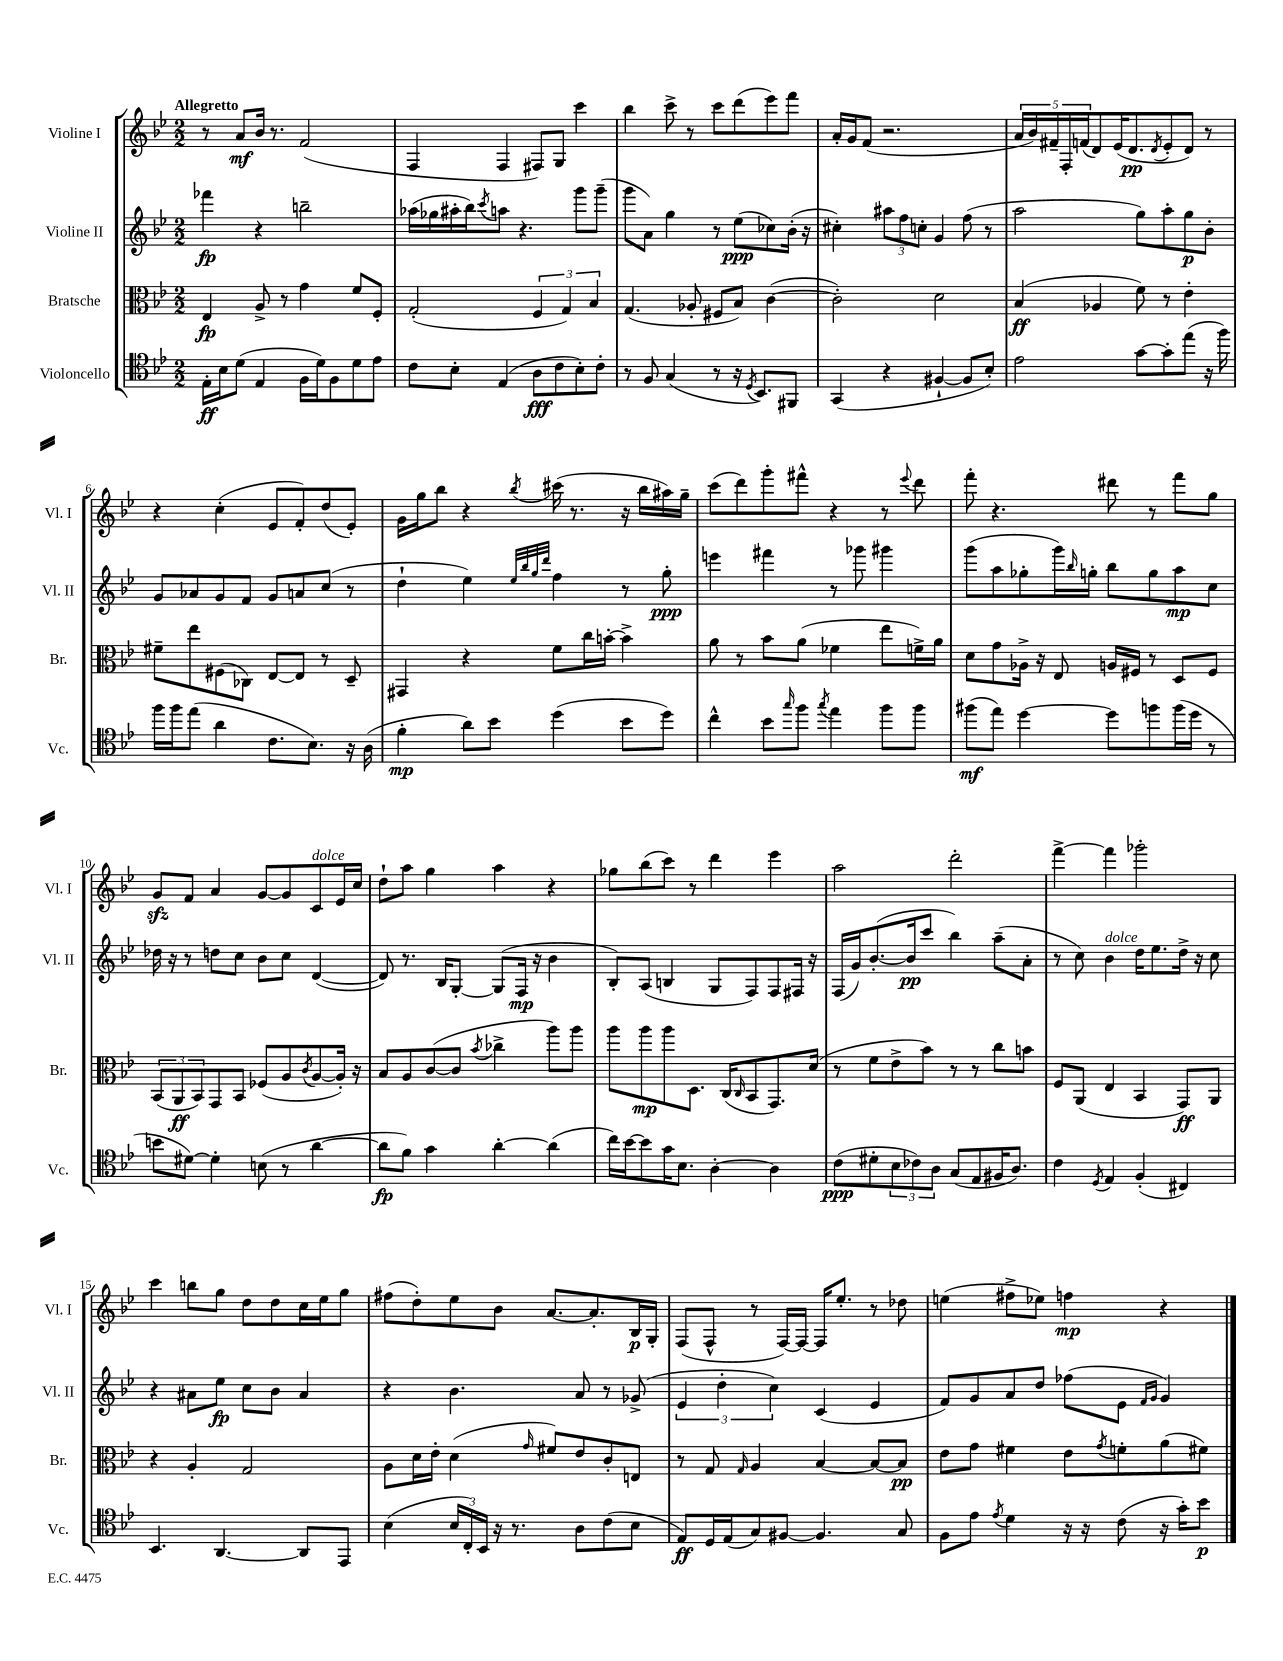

**kern	**dynam	**kern	**dynam	**kern	**dynam	**kern	**dynam
*part4	*part4	*part3	*part3	*part2	*part2	*part1	*part1
*staff4	*staff4	*staff3	*staff3	*staff2	*staff2	*staff1	*staff1
*I"Violoncello	*	*I"Bratsche	*	*I"Violine II	*	*I"Violine I	*
*I'Vc.	*	*I'Br.	*	*I'Vl. II	*	*I'Vl. I	*
*clefC4	*	*clefC3	*	*clefG2	*	*clefG2	*
*k[b-e-]	*	*k[b-e-]	*	*k[b-e-]	*	*k[b-e-]	*
*M2/2	*	*M2/2	*	*M2/2	*	*M2/2	*
=1	=1	=1	=1	=1	=1	=1	=1
!	!	!	!	!	!	!LO:TX:a:B:t=Allegretto	!
16E-'\LL	ff	4E-/	fp	4fff-X\	fp	8r	.
16B-\J	.	.	.	.	.	.	.
(8d\J	.	.	.	.	.	8a/L	mf
4E-/	.	8A^/	.	4r	.	16b-/Jk	.
.	.	.	.	.	.	8.r	.
.	.	8r	.	.	.	.	.
16F\LL	.	4g\	.	2bbn~\	.	(2f/	.
16d\J)	.	.	.	.	.	.	.
8F\	.	.	.	.	.	.	.
8d\	.	8f/L	.	.	.	.	.
8e-\J	.	8F'/J	.	.	.	.	.
=2	=2	=2	=2	=2	=2	=2	=2
8c\L	.	(2G'/	.	(16aa-X\LL	.	4F/	.
.	.	.	.	16gg-X\	.	.	.
8B-'\J	.	.	.	16aa#X'\	.	.	.
.	.	.	.	16bb-\J)	.	.	.
.	.	.	.	8qccc/	.	.	.
(4E-/	.	.	.	8aan\J	.	4F/	.
.	.	.	.	4.r	.	.	.
8A\L	fff	6F/	.	.	.	8F#X/L)	.
8c\	.	.	.	.	.	8G/J	.
.	.	6G/)	.	.	.	.	.
8B-'\)	.	.	.	8ggg\L	.	4ccc\	.
.	.	6B-/	.	.	.	.	.
8c'\J	.	.	.	(8ggg~\J	.	.	.
=3	=3	=3	=3	=3	=3	=3	=3
8r	.	(4.G/	.	8ggg\L	.	4bb-\	.
8F/	.	.	.	8a\J)	.	.	.
(4G/	.	.	.	4gg\	.	8ccc^\	.
.	.	8A-X'/	.	.	.	8r	.
8r	.	8F#X/L	.	8r	.	8ccc\L	.
16r	.	8B-/J)	.	(8ee-\L	ppp	(8ddd\	.
8qD/	.	.	.	.	.	.	.
8.BB-/L)	.	.	.	.	.	.	.
.	.	([4c\	.	8cc-X\)	.	8eee-\)	.
8FF#X/J	.	.	.	(16b-'\Jk	.	8fff\J	.
.	.	.	.	16r	.	.	.
=4	=4	=4	=4	=4	=4	=4	=4
(4GG/	.	2c'\])	.	4cc#X'\)	.	16a'/LL	.
.	.	.	.	.	.	16g/J	.
.	.	.	.	.	.	(8f/J	.
4r	.	.	.	12aa#X\L	.	2.r	.
.	.	.	.	12ff\	.	.	.
.	.	.	.	12ccn'\J	.	.	.
[4F#X`/	.	2d\	.	4g/	.	.	.
8F#/L]	.	.	.	(8ff\	.	.	.
8B-'/J)	.	.	.	8r	.	.	.
=5	=5	=5	=5	=5	=5	=5	=5
2e-\	.	(4B-/	ff	2aa\	.	20a/LL	.
.	.	.	.	.	.	20b-/)	.
.	.	.	.	.	.	20f#X~/	.
.	.	.	.	.	.	20F'/	.
.	.	.	.	.	.	(20fn/J	.
.	.	4A-X/	.	.	.	8d/)	.
.	.	.	.	.	.	(16e-/K	.
.	.	.	.	.	.	8.d/	pp
[8g\L	.	8f\)	.	8gg\L)	.	.	.
.	.	.	.	.	.	8qd/	.
8g'\]	.	8r	.	8aa'\	.	8e-'/	.
(8ee-\J	.	4e-'\	.	8gg\	p	8d/J)	.
16r	.	.	.	8b-'\J	.	8r	.
16ff\)	.	.	.	.	.	.	.
!!LO:LB:g=z
=6	=6	=6	=6	=6	=6	=6	=6
16ff\LL	.	8f#X~\L	.	8g/L	.	4r	.
16ff\J	.	.	.	.	.	.	.
(8ee-\J	.	8ee-\	.	8a-X/	.	.	.
4a\	.	(8F#X\	.	8g/	.	(4cc'\	.
.	.	8C-X\J)	.	8f/J	.	.	.
8.c\L	.	[8E-/L	.	8g/L	.	8e-/L	.
.	.	8E-/J]	.	8an/	.	8f'/)	.
8.B-\J)	.	.	.	.	.	.	.
.	.	8r	.	(8cc/J	.	(8dd/	.
16r	.	8D~/	.	8r	.	8e-'/J)	.
(16A\	.	.	.	.	.	.	.
=7	=7	=7	=7	=7	=7	=7	=7
4f'\	mp	4GG#X/	.	4dd`\	.	16g\LL	.
.	.	.	.	.	.	16gg\J	.
.	.	.	.	.	.	8bb-\J	.
8a\L)	.	4r	.	4ee-\)	.	4r	.
8b-\J	.	.	.	.	.	.	.
.	.	.	.	32qqee-/LLL	.	.	.
.	.	.	.	32qqbb-/	.	.	.
.	.	.	.	32qqgg/	.	.	.
.	.	.	.	32qqddd/JJJ	.	8qbb-/	.
(4dd\	.	8f\L	.	4ff\	.	(16ccc#X\	.
.	.	.	.	.	.	8.r	.
.	.	16cc\L	.	.	.	.	.
.	.	[16bn'\JJ	.	.	.	.	.
8b-\L	.	4b^\]	.	8r	.	16r	.
.	.	.	.	.	.	16bb-\LL	.
8dd\J)	.	.	.	8gg'\	ppp	16aa#X\)	.
.	.	.	.	.	.	16gg~\JJ	.
=8	=8	=8	=8	=8	=8	=8	=8
4cc^^\	.	8a\	.	4eeen\	.	(8ccc\L	.
.	.	8r	.	.	.	8ddd\)	.
8b-\L	.	8b-\L	.	4fff#X\	.	8ggg'\	.
16qqgg/	.	.	.	.	.	.	.
8ff\J	.	(8a\J	.	.	.	8fff#X^^\J	.
8qgg/	.	.	.	.	.	.	.
4ee-\	.	4f-X\	.	8r	.	4r	.
.	.	.	.	8ggg-X\	.	.	.
8ff\L	.	8ee-\L	.	4ggg#X\	.	8r	.
.	.	.	.	.	.	8qqeee-/	.
8ff\J	.	16fn^\L)	.	.	.	8ddd\	.
.	.	16a\JJ	.	.	.	.	.
=9	=9	=9	=9	=9	=9	=9	=9
(8ff#X\L	mf	8d\L	.	(8ggg\L	.	8fff'\	.
8ee-\J)	.	8g\	.	8aa\	.	4.r	.
[4dd\	.	16A-X^\Jk	.	8gg-X'\	.	.	.
.	.	16r	.	.	.	.	.
.	.	8E-/	.	16ggg\L)	.	.	.
.	.	.	.	16qqbb-/	.	.	.
.	.	.	.	16ggn'\JJ	.	.	.
8dd\L]	.	16An/LL	.	8bb-\L	.	8ddd#X\	.
.	.	16F#X/JJ	.	.	.	.	.
8ffn\	.	8r	.	8gg\	.	8r	.
(16ff\L	.	8D/L	.	8aa\	mp	8fff\L	.
16dd\JJ	.	.	.	.	.	.	.
8r	.	8F#/J	.	8cc\J	.	8gg\J	.
!!LO:LB:g=z
=10	=10	=10	=10	=10	=10	=10	=10
8bn\L	.	(12BB-/L	.	16dd-X\	.	8gzz/L	.
.	.	.	.	16r	.	.	.
.	.	12AA/	ff	.	.	.	.
[8d#X\J)	.	.	.	8r	.	8f/J	.
.	.	12BB-/)	.	.	.	.	.
4d#'\]	.	8GG/	.	8ddn\L	.	4a/	.
.	.	8BB-/J	.	8cc\J	.	.	.
(8Bn\	.	(8F-X/L	.	8b-\L	.	[8g/L	.
8r	.	8A/	.	8cc\J	.	8g/]	.
.	.	8qc/	.	.	.	.	.
!	!	!	!	!	!	!LO:TX:a:i:t=dolce	!
[4a\	.	[8A/	.	([4d/	.	8c/	.
.	.	16A'/Jk])	.	.	.	16e-/L	.
.	.	16r	.	.	.	16cc/JJ	.
=11	=11	=11	=11	=11	=11	=11	=11
8a\L]	fp	8B-/L	.	8d/])	.	8dd`\L	.
8f\J)	.	8A/	.	8.r	.	8aa\J	.
4g\	.	([8c/	.	.	.	4gg\	.
.	.	.	.	16B-/KL	.	.	.
.	.	8c/J]	.	[8G'/J	.	.	.
.	.	8qb-/	.	.	.	.	.
[4a'\	.	4cc-X^\	.	(8G/L]	.	4aa\	.
.	.	.	.	16F/Jk	mp	.	.
.	.	.	.	16r	.	.	.
(4a\]	.	8aa\L)	.	4b-\	.	4r	.
.	.	8aa\J	.	.	.	.	.
=12	=12	=12	=12	=12	=12	=12	=12
16cc\LL)	.	8aa\L	.	8B-'/L)	.	8gg-X\L	.
[16b-\J	.	.	.	.	.	.	.
8b-\]	.	8aa\	mp	(8A/J	.	(8bb-\	.
16g\K	.	8aa\	.	4Bn/	.	8ccc\J)	.
8.B-\J	.	.	.	.	.	.	.
.	.	8.D\J	.	.	.	8r	.
[4A'\	.	.	.	8G/L	.	4ddd\	.
.	.	(16C/KL	.	.	.	.	.
.	.	16qqC/	.	.	.	.	.
.	.	8BB-/	.	8F/)	.	.	.
4A\]	.	8.GG/)	.	8F/	.	4eee-\	.
.	.	.	.	16F#X/Jk	.	.	.
.	.	(16d/Jk	.	16r	.	.	.
=13	=13	=13	=13	=13	=13	=13	=13
(8c\L	ppp	8r	.	(16F/LL	.	2aa\	.
.	.	.	.	16g/J)	.	.	.
8d#X'\	.	8f\L	.	([8.b-'/	.	.	.
12B-\	.	8e-^\	.	.	.	.	.
.	.	.	.	16b-/k]	pp	.	.
12c-X\)	.	.	.	.	.	.	.
.	.	8b-\J)	.	8ccc/J	.	.	.
12A\J	.	.	.	.	.	.	.
(8G/L	.	8r	.	4bb-\)	.	2ddd'\	.
8E-/	.	8r	.	.	.	.	.
16F#X/K	.	8cc\L	.	(8aa~\L	.	.	.
8.A/J)	.	.	.	.	.	.	.
.	.	8bn\J	.	8a'\J	.	.	.
=14	=14	=14	=14	=14	=14	=14	=14
4c\	.	8F/L	.	8r	.	[4fff^\	.
.	.	(8AA/J	.	8cc\)	.	.	.
8qD/	.	.	.	.	.	.	.
!	!	!	!	!LO:TX:a:i:t=dolce	!	!	!
4E-/	.	4E-/	.	4b-\	.	4fff\]	.
(4F'/	.	4BB-/	.	16dd\KL	.	2ggg-X'\	.
.	.	.	.	8.ee-\	.	.	.
4C#X/)	.	8GG/L)	ff	16dd^\Jk	.	.	.
.	.	.	.	16r	.	.	.
.	.	8AA/J	.	8cc\	.	.	.
!!LO:LB:g=z
=15	=15	=15	=15	=15	=15	=15	=15
4.BB-/	.	4r	.	4r	.	4ccc\	.
.	.	4A'/	.	8a#X\L	.	8bbn\L	.
[4.AA/	.	.	.	8ee-\J	fp	8gg\J	.
.	.	2G/	.	8cc\L	.	8dd\L	.
.	.	.	.	8b-\J	.	8dd\	.
8AA/L]	.	.	.	4a#/	.	16cc\L	.
.	.	.	.	.	.	16ee-\J	.
8EE-/J	.	.	.	.	.	8gg\J	.
=16	=16	=16	=16	=16	=16	=16	=16
(4B-\	.	8A\L	.	4r	.	(8ff#X\L	.
.	.	16d\L	.	.	.	8dd'\)	.
.	.	16e-'\JJ	.	.	.	.	.
24B-/LL	.	(4d\	.	4.b-\	.	8ee-\	.
24C'/)	.	.	.	.	.	.	.
24BB-/JJ	.	.	.	.	.	.	.
16r	.	.	.	.	.	8b-\J	.
8.r	.	.	.	.	.	.	.
.	.	16qqg/	.	.	.	.	.
.	.	8f#X/L)	.	.	.	[8.a/L	.
8A\L	.	8e-/	.	8a/	.	.	.
.	.	.	.	.	.	8.a'/]	.
(8c\	.	8c'/	.	8r	.	.	.
8B-\J	.	8En/J	.	(8g-X^/	.	16B-/L	p
.	.	.	.	.	.	16G'/JJ	.
=17	=17	=17	=17	=17	=17	=17	=17
8E-/L)	ff	8r	.	6e-/	.	(8F/L	.
16D/L	.	8G/	.	.	.	8F^^/J	.
.	.	.	.	6dd'\	.	.	.
(16E-/J	.	.	.	.	.	.	.
.	.	16qqG/	.	.	.	.	.
8G/)	.	4A/	.	.	.	8r	.
.	.	.	.	6cc\)	.	.	.
[8F#X/J	.	.	.	.	.	[16F/LL)	.
.	.	.	.	.	.	16F/JJ_	.
4.F#/]	.	[4B-/	.	(4c/	.	16F/KL]	.
.	.	.	.	.	.	8.ee-'/J	.
.	.	8B-/L_	.	4e-/	.	8r	.
8G/	.	8B-/J]	pp	.	.	8dd-X\	.
=18	=18	=18	=18	=18	=18	=18	=18
8F\L	.	8e-\L	.	8f/L)	.	(4een\	.
8e-\J	.	8g\J	.	8g/	.	.	.
8qe-/	.	.	.	.	.	.	.
4d\	.	4f#X\	.	8a/	.	8ff#X^\L	.
.	.	.	.	8dd/J	.	8ee-X\J)	.
16r	.	8e-\L	.	(8ff-X\L	.	4ffn\	mp
16r	.	.	.	.	.	.	.
.	.	8qg/	.	.	.	.	.
(8c\	.	8fn'\	.	8e-\J	.	.	.
.	.	.	.	16qqf/LL	.	.	.
.	.	.	.	16qqg/JJ	.	.	.
16r	.	(8a\	.	4g/)	.	4r	.
16g'\KL)	.	.	.	.	.	.	.
8b-\J	p	8f#X\J)	.	.	.	.	.
==	==	==	==	==	==	==	==
*-	*-	*-	*-	*-	*-	*-	*-
